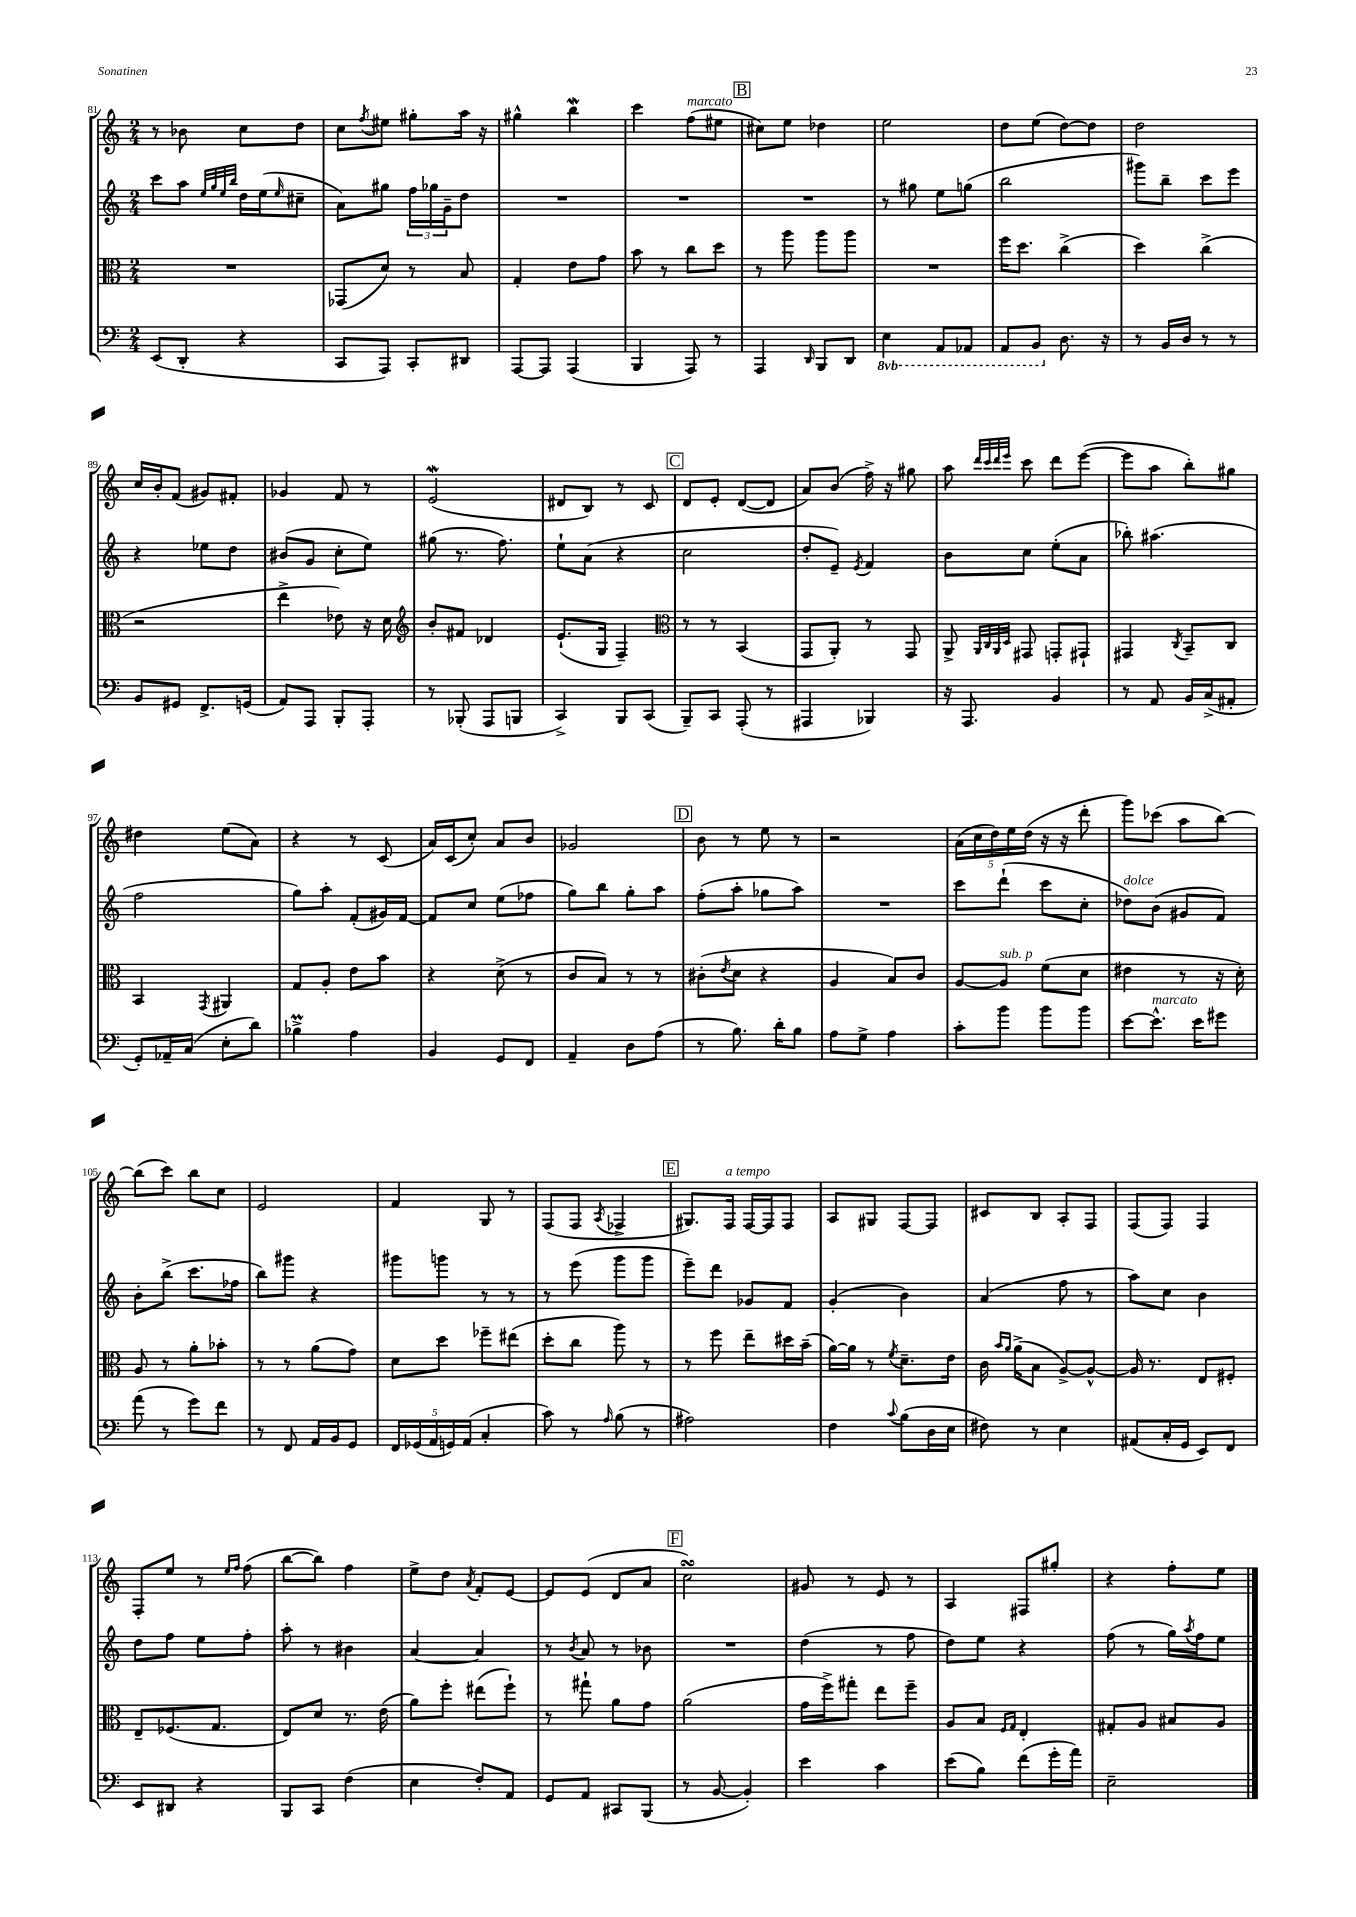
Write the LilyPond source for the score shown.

<<
\new StaffGroup <<
\new Staff = "s0" {
    \clef treble \key c \major \numericTimeSignature \time 2/4
    r8 bes'8 c''8 d''8 |
    c''8 \acciaccatura { f''8 } eis''8 gis''8-. a''16 r16 |
    gis''4-^ b''4\mordent |
    c'''4 f''8^\markup { \italic "marcato" }( eis''8 |
    \mark \markup { \box "B" } cis''8) e''8 des''4 |
    e''2 |
    d''8 e''8( d''8~) d''8 |
    d''2 |
    c''16 b'16-. f'8( gis'8) fis'8-. |
    ges'4 f'8 r8 |
    e'2\mordent( |
    dis'8 b8) r8 c'8 |
    \mark \markup { \box "C" } d'8 e'8-. d'8~( d'8 |
    a'8) b'8( f''16->) r16 gis''8 |
    a''8 \grace { d'''32 c'''32 d'''32 e'''32 } c'''8 d'''8 e'''8~( |
    e'''8 a''8 b''8-.) gis''8 |
    dis''4 e''8( a'8) |
    r4 r8 c'8( |
    a'16) c'16( c''8-.) a'8 b'8 |
    ges'2 |
    \mark \markup { \box "D" } b'8 r8 e''8 r8 |
    r2 |
    \tuplet 5/4 { a'16( c''16 d''16) e''16 d''16( } r16 r16 d'''8-. |
    g'''8) ces'''8( a''8 b''8~) |
    b''8( c'''8) b''8 c''8 |
    e'2 |
    f'4 g8 r8 |
    f8( f8 \acciaccatura { a8 } fes4-> |
    \mark \markup { \box "E" } gis8.) f16^\markup { \italic "a tempo" } f16~ f16 f8 |
    a8 gis8 f8~ f8 |
    cis'8 b8 a8-. f8 |
    f8( f8) f4 |
    f8-. e''8 r8 \grace { e''16 f''16 } f''8( |
    b''8~ b''8) f''4 |
    e''8-> d''8 \acciaccatura { a'8 } f'8-. e'8~ |
    e'8 e'8( d'8 a'8 |
    \mark \markup { \box "F" } c''2\turn) |
    gis'8 r8 e'8 r8 |
    a4 fis8 gis''8-. |
    r4 f''8-. e''8 \bar "|." |
}
\new Staff = "s1" {
    \clef treble \key c \major \numericTimeSignature \time 2/4
    c'''8 a''8 \grace { e''32 g''32 e''32 b''32 } d''16 e''16( \grace { e''16 } cis''8-- |
    a'8) gis''8 \tuplet 3/2 { f''16 ges''16 g'16-- } d''8 |
    R2 |
    R2 |
    \mark \markup { \box "B" } R2 |
    r8 gis''8 e''8 g''8( |
    b''2 |
    gis'''8) b''8-- c'''8 e'''8 |
    r4 ees''8 d''8 |
    bis'8( g'8 c''8-. e''8) |
    gis''8( r8. f''8.) |
    e''8-! a'8( r4 |
    \mark \markup { \box "C" } c''2 |
    d''8-. e'8--) \acciaccatura { e'8 } f'4 |
    b'8 c''8 e''8-.( a'8 |
    bes''8-.) ais''4.( |
    f''2 |
    g''8) a''8-. f'8-.( gis'16) f'16~ |
    f'8 c''8 e''8( fes''8 |
    g''8) b''8 g''8-. a''8 |
    \mark \markup { \box "D" } f''8-.( a''8-. ges''8 a''8) |
    R2 |
    c'''8 d'''8-!( c'''8 c''8-. |
    des''8^\markup { \italic "dolce" }) b'8( gis'8 f'8) |
    b'8-. b''8->( c'''8. fes''16 |
    b''8) gis'''8 r4 |
    gis'''8 g'''8 r8 r8 |
    r8 e'''8( g'''8 g'''8 |
    \mark \markup { \box "E" } e'''8--) d'''8 ges'8 f'8 |
    g'4-.( b'4) |
    a'4( f''8 r8 |
    a''8) c''8 b'4 |
    d''8 f''8 e''8 f''8-. |
    a''8-. r8 bis'4 |
    a'4~ a'4 |
    r8 \acciaccatura { b'8 } a'8 r8 bes'8 |
    \mark \markup { \box "F" } R2 |
    d''4( r8 f''8 |
    d''8) e''8 r4 |
    f''8( r8 g''16) \acciaccatura { a''8 } f''16 e''8 \bar "|." |
}
\new Staff = "s2" {
    \clef alto \key c \major \numericTimeSignature \time 2/4
    R2 |
    ges,8( d'8) r8 b8 |
    g4-. e'8 g'8 |
    b'8 r8 c''8 d''8 |
    \mark \markup { \box "B" } r8 a''8 a''8 a''8 |
    R2 |
    f''16 d''8. c''4->( |
    d''4) c''4->( |
    r2 |
    e''4-> ees'8) r16 d'16 |
    \clef treble b'8-. fis'8 des'4 |
    e'8.-!( g16 f4--) |
    \mark \markup { \box "C" } \clef alto r8 r8 b,4( |
    g,8 a,8-.) r8 g,8 |
    a,8-> \grace { a,32 c32 a,32 d32 } gis,8 g,8-. gis,8-! |
    gis,4 \acciaccatura { c8 } b,8-- c8 |
    b,4 \acciaccatura { g,8 } ais,4 |
    g8 a8-. e'8 b'8 |
    r4 d'8->( r8 |
    c'8 b8) r8 r8 |
    \mark \markup { \box "D" } cis'8-.( \acciaccatura { e'8 } d'8 r4 |
    a4 b8) c'8 |
    a8~ a8^\markup { \italic "sub. p" } f'8( d'8 |
    eis'4 r8 r16 d'16-.) |
    a8 r8 a'8-. bes'8-. |
    r8 r8 a'8( g'8) |
    d'8 d''8 fes''8-- eis''8( |
    d''8-. c''8 a''8) r8 |
    \mark \markup { \box "E" } r8 f''8 e''8-- dis''16 b'16--( |
    a'16~) a'16 r8 \acciaccatura { f'8 } d'8.-- e'16 |
    c'16 \grace { b'16 a'16 } a'16->( b8 a8~->) a8~-^ |
    a16 r8. e8 fis8-. |
    e8-- fes8.( g8. |
    e8) d'8 r8. e'16( |
    a'8) f''8-. eis''8( f''8-!) |
    r8 gis''8-! a'8 g'8 |
    \mark \markup { \box "F" } a'2( |
    g'16 f''16->) gis''8-. e''8 f''8-- |
    a8 b8 \grace { f16 g16 } e4-. |
    gis8-. a8 bis8 a8 \bar "|." |
}
\new Staff = "s3" {
    \clef bass \key c \major \numericTimeSignature \time 2/4 \set Staff.ottavationMarkups = #ottavation-simple-ordinals
    e,8( d,8-. r4 |
    c,8 a,,8) c,8-. dis,8 |
    a,,8~ a,,8 a,,4( |
    b,,4 a,,8) r8 |
    \mark \markup { \box "B" } a,,4 \grace { d,16 } b,,8 d,8 |
    \ottava #-1 e,4 a,,8 aes,,8 |
    a,,8 b,,8 \ottava #0 d8. r16 |
    r8 b,16 d16 r8 r8 |
    b,8 gis,8 f,8.-> g,16( |
    a,8) a,,8 b,,8-. a,,8-. |
    r8 bes,,8-.( a,,8 b,,8 |
    c,4->) b,,8 c,8( |
    \mark \markup { \box "C" } b,,8--) c,8 a,,8-.( r8 |
    ais,,4 bes,,4) |
    r16 a,,8. b,4 |
    r8 a,8 b,16 c16->( ais,8-. |
    g,8-.) aes,16-- c16( e8-. d'8) |
    bes4->\prall a4 |
    b,4 g,8 f,8 |
    a,4-- d8 a8( |
    \mark \markup { \box "D" } r8 b8.) d'16-. b8 |
    a8 g8-> a4 |
    c'8-. b'8 b'8 b'8 |
    e'8~ e'8.-^^\markup { \italic "marcato" } e'16 gis'8 |
    a'8( r8 g'8) f'8 |
    r8 f,8 a,16 b,16 g,8 |
    \tuplet 5/4 { f,16 ges,16( a,16 g,16) a,16( } c4-. |
    c'8) r8 \grace { a16 } b8( r8 |
    \mark \markup { \box "E" } ais2) |
    f4 \appoggiatura { c'8 } b8( d16 e16 |
    fis8) r8 e4 |
    ais,8( c16-. g,16 e,8) f,8 |
    e,8 dis,8 r4 |
    b,,8 c,8 f4( |
    e4 f8-.) a,8 |
    g,8 a,8 cis,8 b,,8( |
    \mark \markup { \box "F" } r8 b,8~ b,4-.) |
    e'4 c'4 |
    e'8( b8) f'8( g'16-. a'16) |
    e2-- \bar "|." |
}
>>
>>
\layout { \context { \Score currentBarNumber = #81 } }
